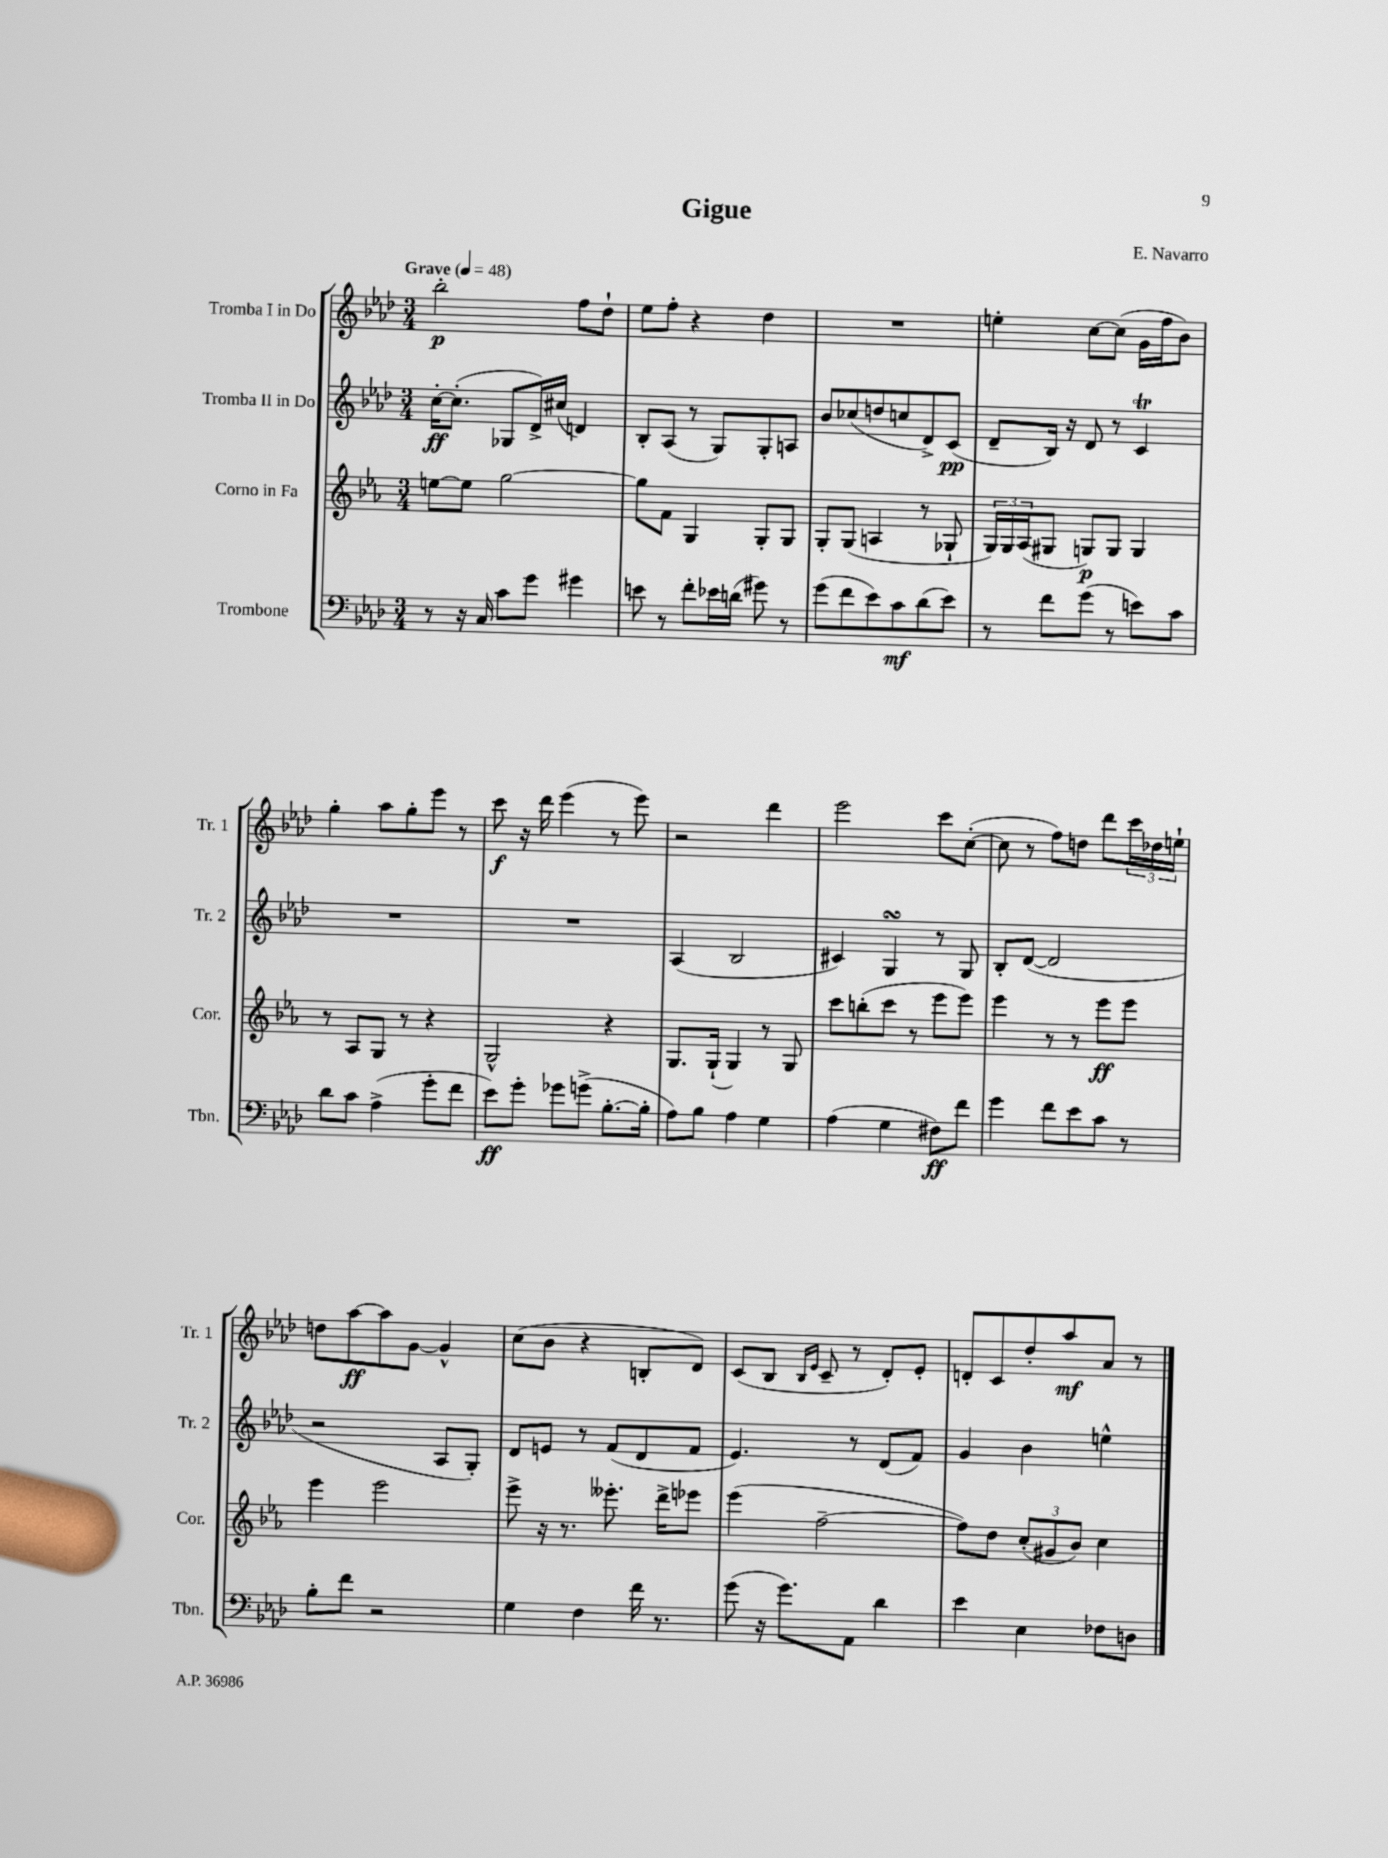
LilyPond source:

\header { title = "Gigue" composer = "E. Navarro" }
<<
\new StaffGroup <<
\new Staff = "s0" \with { instrumentName = "Tromba I in Do" shortInstrumentName = "Tr. 1" } {
    \clef treble \key aes \major \numericTimeSignature \time 3/4 \tempo "Grave" 4 = 48
    bes''2-.\p f''8 des''8-! |
    ees''8 f''8-. r4 des''4 |
    R2. |
    e''4-. c''8~ c''8( g'16 f''16 bes'8) |
    g''4-. aes''8 g''8-. ees'''8 r8 |
    c'''8\f r16 des'''16 ees'''4( r8 ees'''8) |
    r2 des'''4 |
    ees'''2 c'''8 c''8~-.( |
    c''8 r8 f''8) d''8 des'''8 \tuplet 3/2 { c'''16 des''16 e''16-! } |
    d''8 aes''8~\ff aes''8 g'8~ g'4-^ |
    c''8( bes'8 r4 b8-. des'8) |
    c'8( bes8 \grace { bes16 ees'16 } c'8-- r8 des'8-.) ees'8-. |
    d'8-. c'8 des''8-. aes''8\mf aes'8 r8 \bar "|." |
}
\new Staff = "s1" \with { instrumentName = "Tromba II in Do" shortInstrumentName = "Tr. 2" } {
    \clef treble \key aes \major \numericTimeSignature \time 3/4
    c''16~-.\ff c''8.-.( ges8 des'16->) cis''16( d'4) |
    bes8-. aes8( r8 g8) g8-. a8 |
    bes'8 ces''8( d''8 c''8 des'8->) c'8\pp( |
    des'8-- bes16) r16 des'8 r8 c'4\trill |
    R2. |
    R2. |
    aes4( bes2 |
    cis'4) g4\turn r8 g8 |
    bes8-. des'8~( des'2 |
    r2 aes8 g8-.) |
    des'8 e'8 r8 f'8( des'8 f'8 |
    ees'4.) r8 des'8( f'8) |
    g'4 bes'4 e''4-^ \bar "|." |
}
\new Staff = "s2" \with { instrumentName = "Corno in Fa" shortInstrumentName = "Cor." } {
    \clef treble \key ees \major \numericTimeSignature \time 3/4
    e''8~ e''8 g''2~ |
    g''8 f'8 g4 g8-. g8 |
    g8-. g8( a4 r8 ges8-! |
    \tuplet 3/2 { g16) g16 aes16( } gis8 g8\p) g8 g4 |
    r8 aes8 g8 r8 r4 |
    g2-^ r4 |
    g8. g16-!( g4) r8 g8 |
    c'''8 b''8-.( c'''8 r8 ees'''8 ees'''8) |
    ees'''4 r8 r8 ees'''8\ff ees'''8 |
    ees'''4 ees'''2 |
    ees'''8-> r16 r8. eeses'''8.-. d'''16-> ees'''8 |
    ees'''4( f''2~-- |
    f''8) d''8 \tuplet 3/2 { c''8-.( gis'8 bes'8) } c''4 \bar "|." |
}
\new Staff = "s3" \with { instrumentName = "Trombone" shortInstrumentName = "Tbn." } {
    \clef bass \key aes \major \numericTimeSignature \time 3/4
    r8 r16 c16 c'8 g'8 gis'4 |
    e'8 r8 f'8-. ees'16 d'16( gis'8) r8 |
    g'8( f'8 ees'8) c'8\mf des'8( ees'8) |
    r8 f'8 g'8( r8 e'8) c'8 |
    des'8 c'8 aes4->( g'8-. f'8 |
    ees'8\ff) g'8-. ges'8 g'8->( bes8.~-. bes16-. |
    aes8) bes8 aes4 g4 |
    aes4( g4 fis8\ff) f'8 |
    g'4 f'8 ees'8 c'8 r8 |
    bes8-. f'8 r2 |
    g4 f4 f'16 r8. |
    g'8( r16 g'8.) aes,8 des'4 |
    ees'4 ees4 fes8 d8 \bar "|." |
}
>>
>>
\layout { \context { \Score \remove "Bar_number_engraver" } }
